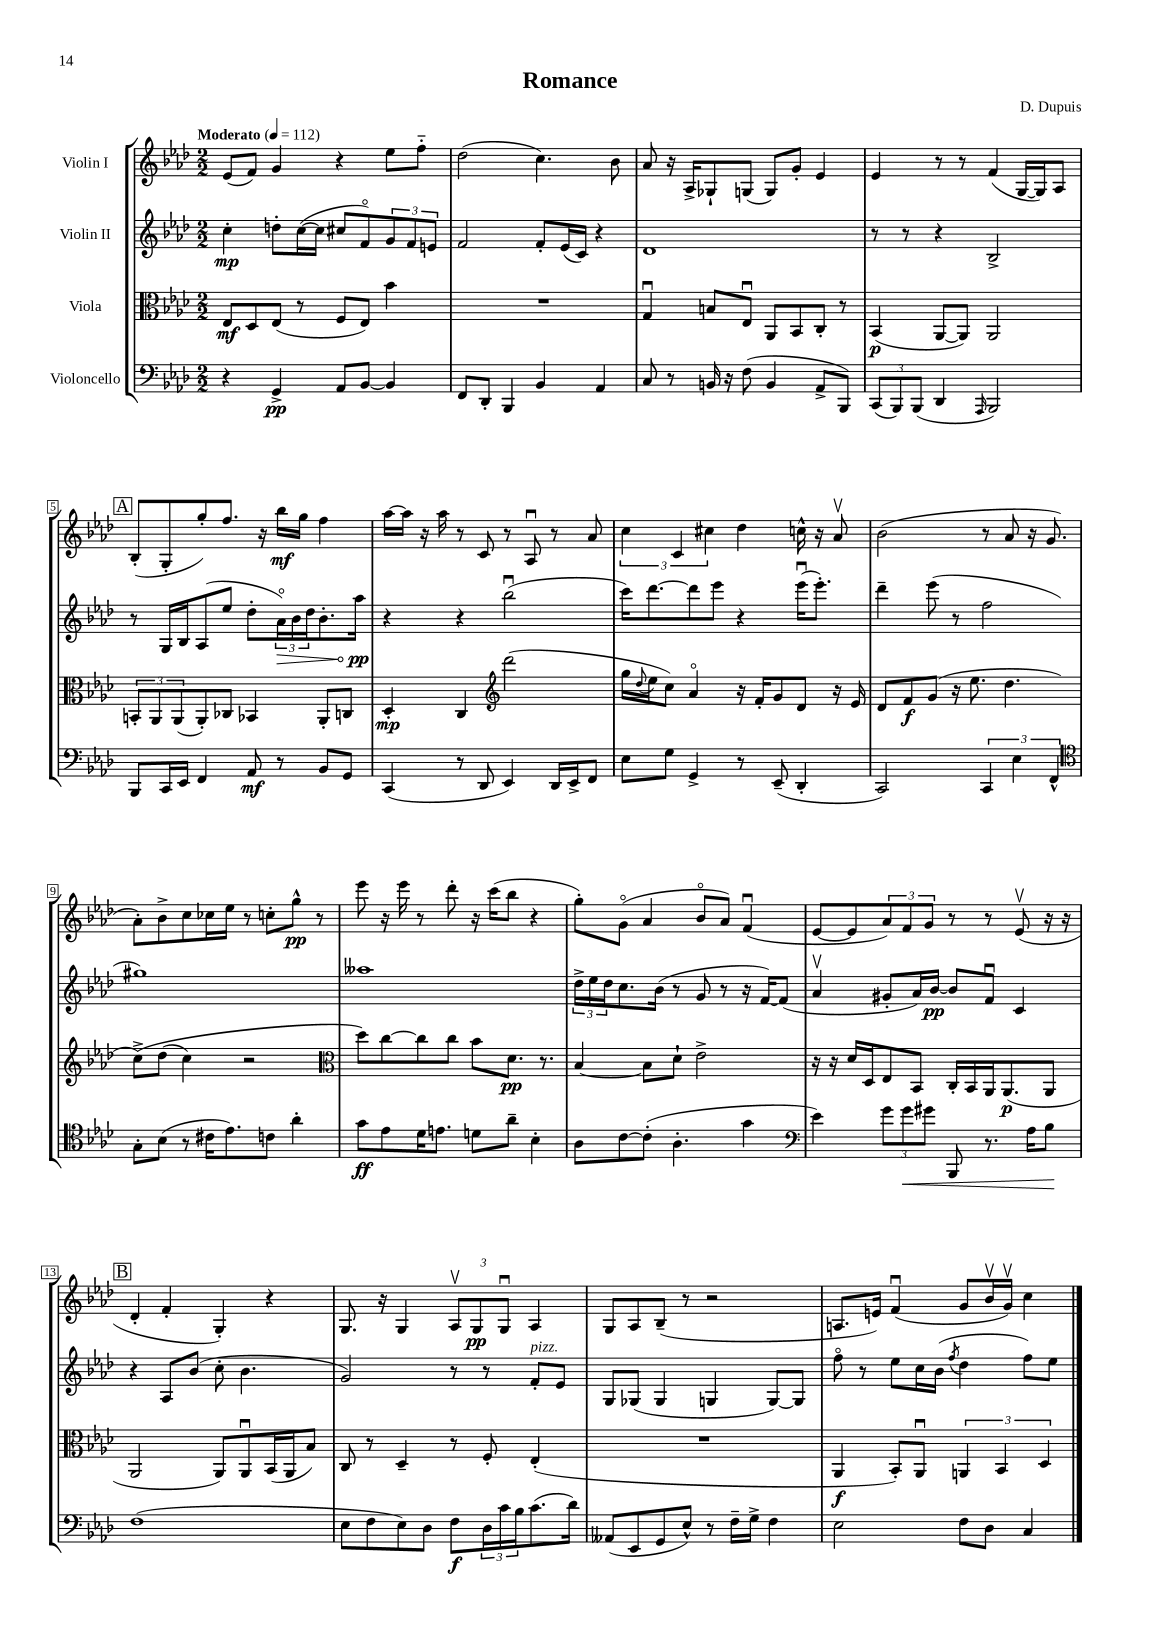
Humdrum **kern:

**kern	**dynam	**kern	**dynam	**kern	**dynam	**kern	**dynam
*part4	*part4	*part3	*part3	*part2	*part2	*part1	*part1
*staff4	*staff4	*staff3	*staff3	*staff2	*staff2	*staff1	*staff1
*I"Violoncello	*	*I"Viola	*	*I"Violin II	*	*I"Violin I	*
*clefF4	*	*clefC3	*	*clefG2	*	*clefG2	*
*k[b-e-a-d-]	*	*k[b-e-a-d-]	*	*k[b-e-a-d-]	*	*k[b-e-a-d-]	*
*M2/2	*	*M2/2	*	*M2/2	*	*M2/2	*
*MM112	*	*MM112	*	*MM112	*	*MM112	*
=1	=1	=1	=1	=1	=1	=1	=1
!	!	!	!	!	!	!LO:TX:a:B:t=Moderato	!
4r	.	8E-/L	mf	4cc'\	mp	(8e-/L	.
.	.	8D-/	.	.	.	8f/J)	.
4GG^/	pp	(8E-/J	.	8ddn'\L	.	4g/	.
.	.	8r	.	([16cc\L	.	.	.
.	.	.	.	16cc\JJ]	.	.	.
8AA-/L	.	8F/L	.	8cc#X/L	.	4r	.
[8BB-/J	.	8E-/J)	.	8f/)	.	.	.
4BB-/]	.	4b-\	.	12g/	.	8ee-\L	.
.	.	.	.	12f/	.	.	.
.	.	.	.	.	.	8ff\J	.
.	.	.	.	12en/J	.	.	.
=2	=2	=2	=2	=2	=2	=2	=2
8FF/L	.	1r	.	2f/	.	(2dd-\	.
8DD-'/J	.	.	.	.	.	.	.
4BBB-/	.	.	.	.	.	.	.
4BB-/	.	.	.	8f'/L	.	4.cc\)	.
.	.	.	.	(16e-/L	.	.	.
.	.	.	.	16c/JJ)	.	.	.
4AA-/	.	.	.	4r	.	.	.
.	.	.	.	.	.	8b-\	.
=3	=3	=3	=3	=3	=3	=3	=3
8C/	.	4Gu/	.	1d-	.	8a-/	.
8r	.	.	.	.	.	16r	.
.	.	.	.	.	.	16A-^/KL	.
16BBn/	.	8Bn/L	.	.	.	8G-X`/	.
16r	.	.	.	.	.	.	.
(8F\	.	8E-u/J	.	.	.	(8Gn/J	.
4BB/	.	8AA-/L	.	.	.	8G/L)	.
.	.	8BB-/	.	.	.	8g'/J	.
8AA-^/L	.	8C'/J	.	.	.	4e-/	.
8BBB-/J)	.	8r	.	.	.	.	.
=4	=4	=4	=4	=4	=4	=4	=4
(12CC/L	.	(4BB-/	p	8r	.	4e-/	.
12BBB-/)	.	.	.	.	.	.	.
.	.	.	.	8r	.	.	.
(12BBB-/J	.	.	.	.	.	.	.
4DD-/	.	[8AA-/L	.	4r	.	8r	.
.	.	8AA-/J])	.	.	.	8r	.
16qqAAA-/	.	.	.	.	.	.	.
2BBB-/)	.	2AA-/	.	2B-^/	.	(4f/	.
.	.	.	.	.	.	[16G/LL	.
.	.	.	.	.	.	16G/J])	.
.	.	.	.	.	.	8A-/J	.
!!LO:LB:g=z
!!LO:REH:place=s1:t=A
=5	=5	=5	=5	=5	=5	=5	=5
8BBB-/L	.	12BBn'/L	.	8r	.	(8B-'/L	.
.	.	12AA-/	.	.	.	.	.
16CC/L	.	.	.	16G/LL	.	8G'/	.
.	.	(12AA-/	.	.	.	.	.
16EE-/JJ	.	.	.	16B-/J	.	.	.
4FF/	.	8AA-'/)	.	(8A-/	.	8gg'/)	.
.	.	8C-X/J	.	8ee-/J	.	8.ff/J	.
8AA-/	mf	4BB-X/	.	8dd-'\L	.	.	.
.	.	.	.	.	.	16r	.
!	!	!	!	!	!LO:HP:b	!	!
8r	.	.	.	24a-\L)	>	16bb-\LL	mf
.	.	.	.	24b-\	.	.	.
.	.	.	.	.	.	16gg\JJ	.
.	.	.	.	24dd-\J	.	.	.
8BB-/L	.	8AA-'/L	.	8.b-'\	.	4ff\	.
8GG/J	.	8Cn/J	.	.	.	.	.
.	.	.	.	16aa-\Jk	pp	.	.
.	.	.	.	.	]	.	.
=6	=6	=6	=6	=6	=6	=6	=6
(4CC/	.	4D-'/	mp	4r	.	[16aa-\LL	.
.	.	.	.	.	.	16aa-\JJ]	.
.	.	.	.	.	.	16r	.
.	.	.	.	.	.	16aa-\	.
8r	.	4C/	.	4r	.	8r	.
8DD-/	.	.	.	.	.	8c/	.
*	*	*clefG2	*	*	*	*	*
4EE-/)	.	(2ddd-\	.	(2bb-u\	.	8r	.
.	.	.	.	.	.	8A-u/	.
16DD-/LL	.	.	.	.	.	8r	.
16EE-^/J	.	.	.	.	.	.	.
8FF/J	.	.	.	.	.	8a-/	.
=7	=7	=7	=7	=7	=7	=7	=7
8E-\L	.	16gg\LL	.	16ccc\KL)	.	6cc\	.
.	.	8qqdd-/	.	.	.	.	.
.	.	16ee-\J	.	[8.ddd-\	.	.	.
8G\J	.	8cc\J)	.	.	.	.	.
.	.	.	.	.	.	6c/	.
4GG^/	.	4a-/	.	8ddd-\]	.	.	.
.	.	.	.	.	.	6cc#X\	.
.	.	.	.	8eee-\J	.	.	.
8r	.	16r	.	4r	.	4dd-\	.
.	.	16f'/KL	.	.	.	.	.
(8EE-~/	.	8g/	.	.	.	.	.
4DD-'/	.	8d-/J	.	(16eee-u\KL	.	16ccn^^\	.
.	.	.	.	8.eee-'\J)	.	16r	.
.	.	16r	.	.	.	8a-v/	.
.	.	16e-/	.	.	.	.	.
=8	=8	=8	=8	=8	=8	=8	=8
2CC/)	.	8d-/L	.	4ddd-~\	.	(2b-\	.
.	.	8f/	f	.	.	.	.
.	.	(8g/J	.	(8eee-\	.	.	.
.	.	16r	.	8r	.	.	.
.	.	8.ee-\	.	.	.	.	.
6CC/	.	.	.	2ff\	.	8r	.
.	.	4.dd-\	.	.	.	8a-/	.
6E-\	.	.	.	.	.	.	.
.	.	.	.	.	.	16r	.
.	.	.	.	.	.	8.g/	.
6FF^^/	.	.	.	.	.	.	.
!!LO:LB:g=z
=9	=9	=9	=9	=9	=9	=9	=9
*clefC4	*	*	*	*	*	*	*
8G'\L	.	(8cc^\L)	.	1gg#X)	.	8a-'\L)	.
(8B-\J	.	(8dd-\J	.	.	.	8b-^\	.
8r	.	4cc\)	.	.	.	8cc\	.
16c#X\KL	.	.	.	.	.	16cc-X\L	.
8.e-\)	.	.	.	.	.	16ee-\JJ	.
.	.	2r	.	.	.	8r	.
8cn\J	.	.	.	.	.	8ccn'\L	.
4a-'\	.	.	.	.	.	8gg^^\J	pp
.	.	.	.	.	.	8r	.
=10	=10	=10	=10	=10	=10	=10	=10
*	*	*clefC3	*	*	*	*	*
8g\L	ff	8dd-\L)	.	1aa--X	.	8eee-\	.
8e-\	.	[8cc\	.	.	.	16r	.
.	.	.	.	.	.	16eee-\	.
16d-\K	.	8cc\]	.	.	.	8r	.
8.en\J	.	.	.	.	.	.	.
.	.	8cc\J	.	.	.	8ddd-'\	.
8dn\L	.	8b-\L	.	.	.	16r	.
.	.	.	.	.	.	(16ccc\KL	.
8a-~\J	.	8.d-\J	pp	.	.	8bb-\J	.
4B-'\	.	.	.	.	.	4r	.
.	.	8.r	.	.	.	.	.
=11	=11	=11	=11	=11	=11	=11	=11
8A-\L	.	[4B-/	.	24dd-^\LL	.	8gg'\L)	.
.	.	.	.	24ee-\	.	.	.
.	.	.	.	24dd-\J	.	.	.
[8c\	.	.	.	8.cc\	.	(8g\J	.
(8c'\J]	.	8B-\L]	.	.	.	4a-/	.
.	.	.	.	(16b-\Jk	.	.	.
4.A-'\	.	8d-`\J	.	8r	.	.	.
.	.	2e-^\	.	8g/	.	8b-/L	.
.	.	.	.	8r	.	8a-/J)	.
4g\	.	.	.	16r	.	(4fu/	.
.	.	.	.	[16f/KL)	.	.	.
.	.	.	.	(8f/J]	.	.	.
=12	=12	=12	=12	=12	=12	=12	=12
*clefF4	*	*	*	*	*	*	*
4e-\)	.	16r	.	4a-v/	.	[8e-/L	.
.	.	16r	.	.	.	.	.
.	.	16d-/LL	.	.	.	8e-/]	.
.	.	16D-/J	.	.	.	.	.
12g\L	.	8E-/	.	8g#X'/L	.	12a-/)	.
!	!LO:HP:b	!	!	!	!	!	!
12g\	<	.	.	.	.	12f/	.
.	.	8BB-/J	.	16a-/L)	.	.	.
12g#X\J	.	.	.	.	.	12g/J	.
.	.	.	.	[16b-/JJ	pp	.	.
8BBB-/	.	16C'/LL	.	8b-/L]	.	8r	.
.	.	16BB-/	.	.	.	.	.
8.r	.	16AA-/J	.	8fu/J	.	8r	.
.	.	(8.AA-/	p	.	.	.	.
.	.	.	.	4c/	.	(8e-v/	.
16A-\KL	.	.	.	.	.	.	.
8B-\J	.	8AA-/J	.	.	.	16r	.
.	.	.	.	.	.	16r	.
.	[	.	.	.	.	.	.
!!LO:LB:g=z
!!LO:REH:place=s1:t=B
=13	=13	=13	=13	=13	=13	=13	=13
(1F	.	2AA-/	.	4r	.	4d-'/	.
.	.	.	.	8A-/L	.	4f'/	.
.	.	.	.	(8b-/J	.	.	.
.	.	8AA-/L)	.	8cc'\	.	4G'/)	.
.	.	8AA-u/	.	4.b-\	.	.	.
.	.	(16BB-/L	.	.	.	4r	.
.	.	16AA-/J	.	.	.	.	.
.	.	8B-/J)	.	.	.	.	.
=14	=14	=14	=14	=14	=14	=14	=14
8E-\L	.	8C/	.	2g/)	.	8.G/	.
8F\	.	8r	.	.	.	.	.
.	.	.	.	.	.	16r	.
8E-\)	.	4D-~/	.	.	.	4G/	.
8D-\J	.	.	.	.	.	.	.
8F\L	f	8r	.	8r	.	12A-v/L	.
.	.	.	.	.	.	12G/	pp
24D-\L	.	8F'/	.	8r	.	.	.
24c\	.	.	.	.	.	12Gu/J	.
24B-\J	.	.	.	.	.	.	.
!	!	!	!	!LO:TX:a:i:t=pizz.	!	!	!
(8.c\	.	(4E-'/	.	8f'/L	.	4A-/	.
.	.	.	.	8e-/J	.	.	.
16d-\Jk)	.	.	.	.	.	.	.
=15	=15	=15	=15	=15	=15	=15	=15
(8AA--X/L	.	1r	.	8G/L	.	8G/L	.
8EE-/	.	.	.	(8G-X/J	.	8A-/	.
8GG/	.	.	.	4G-/	.	(8B-~/J	.
8E-^^/J)	.	.	.	.	.	8r	.
8r	.	.	.	4Gn/	.	2r	.
16F~\LL	.	.	.	.	.	.	.
16G^\JJ	.	.	.	.	.	.	.
4F\	.	.	.	[8G/L)	.	.	.
.	.	.	.	8G/J]	.	.	.
=16	=16	=16	=16	=16	=16	=16	=16
2E-\	.	4AA-/	f	8ff\	.	8.An/L	.
.	.	.	.	8r	.	.	.
.	.	.	.	.	.	16en/Jk)	.
.	.	8BB-'/L)	.	8ee-\L	.	(4fu/	.
.	.	8AA-u/J	.	16cc\L	.	.	.
.	.	.	.	(16b-\JJ	.	.	.
.	.	.	.	8qff/	.	.	.
8F\L	.	6AAn/	.	4dd-\	.	8g/L	.
8D-\J	.	.	.	.	.	16b-v/L	.
.	.	6BB-/	.	.	.	.	.
.	.	.	.	.	.	16gv/JJ)	.
4C/	.	.	.	8ff\L)	.	4cc\	.
.	.	6D-/	.	.	.	.	.
.	.	.	.	8ee-\J	.	.	.
==	==	==	==	==	==	==	==
*-	*-	*-	*-	*-	*-	*-	*-
